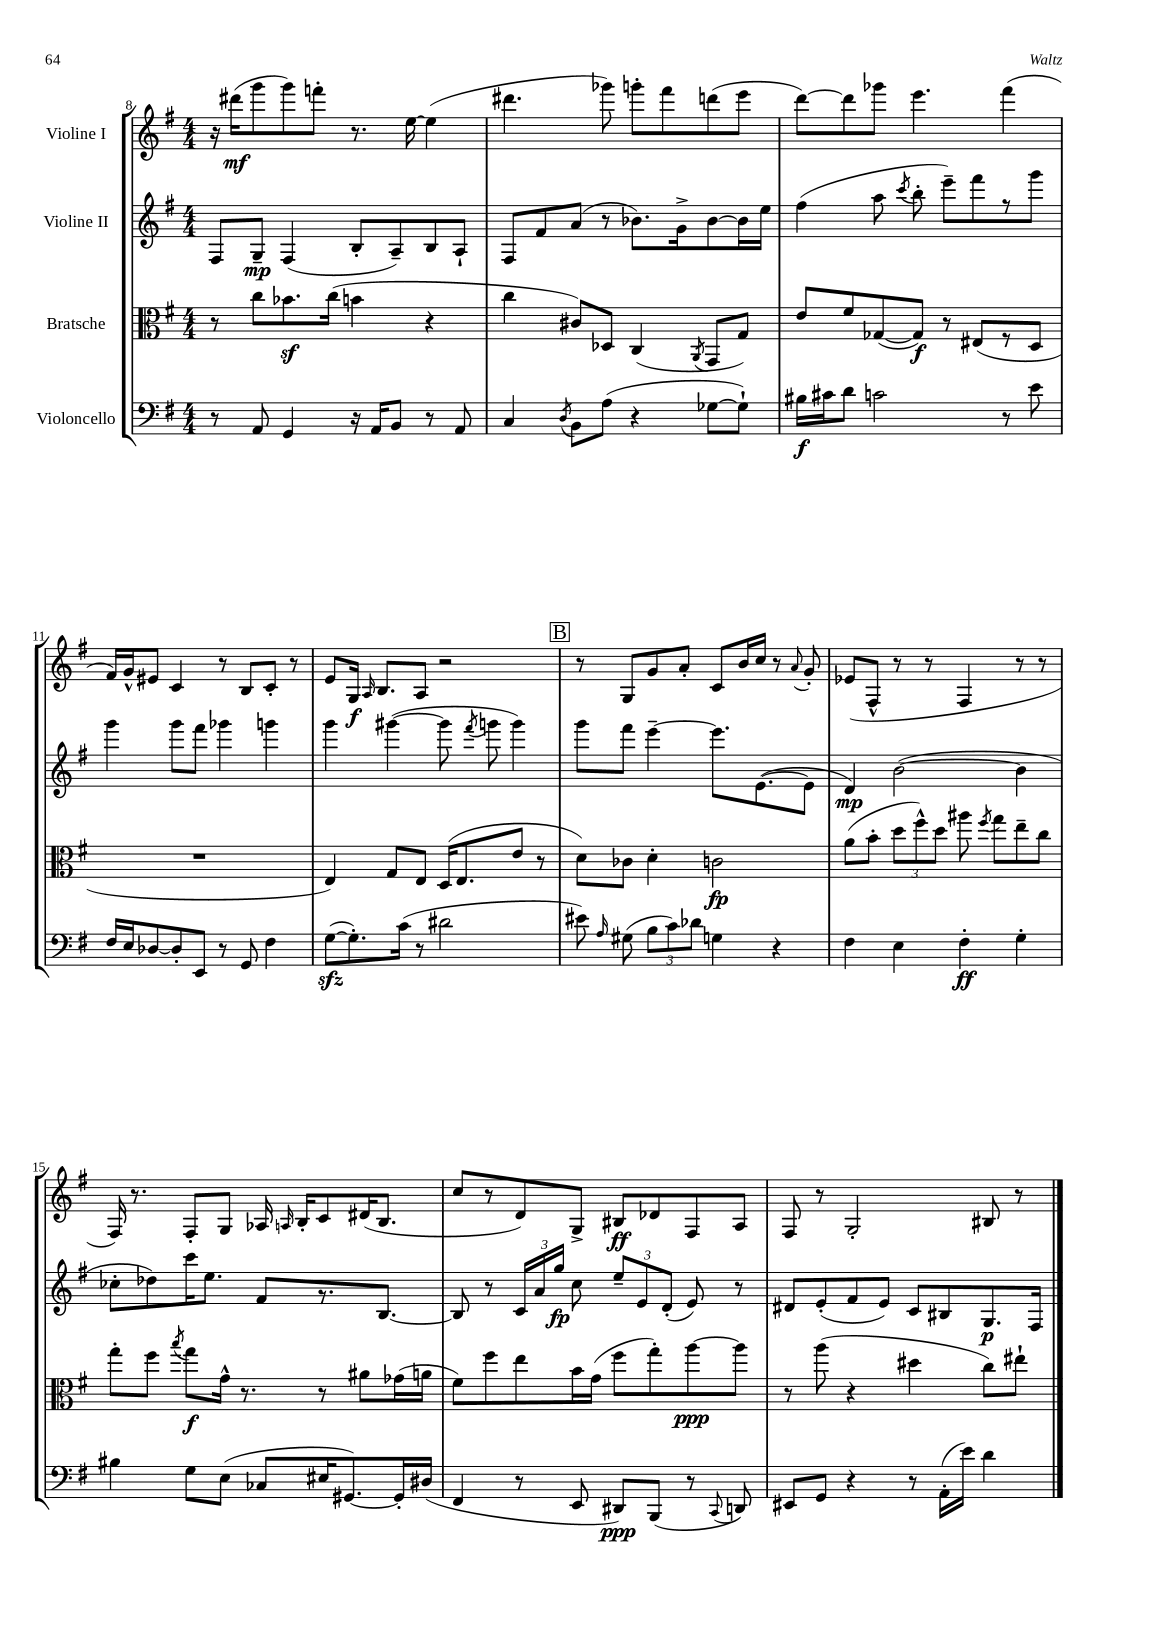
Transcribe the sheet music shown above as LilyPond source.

<<
\new StaffGroup <<
\new Staff = "s0" \with { instrumentName = "Violine I" } {
    \clef treble \key g \major \numericTimeSignature \time 4/4
    \autoBeamOff r16 dis'''16[\mf( g'''8 g'''8) f'''8]-. r8. e''16~ e''4( |
    dis'''4. ges'''8) g'''8[-. fis'''8 d'''8( e'''8] |
    d'''8[~) d'''8 ges'''8] e'''4. fis'''4( |
    fis'16[) g'16-^ eis'8] c'4 r8 b8[ c'8]-. r8 |
    e'8[ g16]\f \grace { a16 } b8.[ a8] r2 |
    \mark \markup { \box "B" } r8 g8[ g'8 a'8]-. c'8[ b'16 c''16] r8 \appoggiatura { a'8 } g'8-. |
    ees'8[( fis8]-^ r8 r8 fis4 r8 r8 |
    fis16) r8. fis8[-. g8] aes16 \grace { a16 } b16[-. c'8 dis'16( b8.] |
    c''8[ r8 d'8) g8]-> bis8[\ff des'8 fis8 a8] |
    fis8 r8 g2-. bis8 r8 \bar "|." |
}
\new Staff = "s1" \with { instrumentName = "Violine II" } {
    \clef treble \key g \major \numericTimeSignature \time 4/4
    \autoBeamOff fis8[ g8]--\mp fis4( b8[-. a8--) b8 a8]-! |
    fis8[ fis'8 a'8]( r8 bes'8.[) g'16-> bes'8~ bes'16 e''16] |
    fis''4( a''8 \acciaccatura { c'''8 } b''8-. e'''8[--) fis'''8 r8 g'''8] |
    g'''4 g'''8[ fis'''8] ges'''4 g'''4 |
    g'''4 gis'''4~( gis'''8 \acciaccatura { fis'''8 } g'''8 g'''4) |
    \mark \markup { \box "B" } g'''8[ fis'''8] e'''4~-- e'''8.[ e'8.~( e'8] |
    d'4\mp) b'2~( b'4 |
    ces''8[-. des''8) c'''16 e''8.] fis'8[ r8. b8.]~ |
    b8 r8 \tuplet 3/2 { c'16[ a'16 g''16]\fp } c''8 \tuplet 3/2 { e''8[-- e'8 d'8]-.( } e'8) r8 |
    dis'8[ e'8-.( fis'8 e'8]) c'8[ bis8 g8.\p fis16] \bar "|." |
}
\new Staff = "s2" \with { instrumentName = "Bratsche" } {
    \clef alto \key g \major \numericTimeSignature \time 4/4
    \autoBeamOff r8 c''8[ bes'8.\sf c''16]( b'4 r4 |
    c''4 cis'8[) des8] c4( \acciaccatura { a,8 } g,8[ g8]) |
    e'8[ fis'8 ges8~( ges8]\f) r8 eis8[( r8 d8] |
    R1 |
    e4) g8[ e8] d16[( e8. e'8] r8 |
    \mark \markup { \box "B" } d'8[) ces'8] d'4-. c'2\fp |
    a'8[( b'8]-. \tuplet 3/2 { d''8[ fis''8-^) d''8] } ais''8 \acciaccatura { fis''8 } g''8[ e''8-- c''8] |
    g''8[-. fis''8] \acciaccatura { b''8 } g''8[\f g'16]-^ r8. r8 ais'8[ ges'16( a'16] |
    fis'8[) fis''8 e''8 b'16 g'16]( fis''8[ g''8-.) a''8~\ppp a''8] |
    r8 a''8( r4 dis''4 c''8[) eis''8]-! \bar "|." |
}
\new Staff = "s3" \with { instrumentName = "Violoncello" } {
    \clef bass \key g \major \numericTimeSignature \time 4/4
    \autoBeamOff r8 a,8 g,4 r16 a,16[ b,8] r8 a,8 |
    c4 \acciaccatura { d8 } b,8[ a8]( r4 ges8[~ ges8]-!) |
    bis16[\f cis'16 d'8] c'2 r8 e'8 |
    fis16[ e16 des8~ des8-. e,8] r8 g,8 fis4 |
    g8[~\sfz( g8.-.) c'16]( r8 dis'2 |
    \mark \markup { \box "B" } eis'8) \grace { a16 } gis8( \tuplet 3/2 { b8[ c'8) des'8] } g4 r4 |
    fis4 e4 fis4-.\ff g4-. |
    bis4 g8[ e8]( ces8[ eis16 gis,8.~) gis,16-. dis16]( |
    fis,4 r8 e,8 dis,8[\ppp) b,,8]( r8 \appoggiatura { c,8 } d,8) |
    eis,8[ g,8] r4 r8 a,16[-.( e'16]) d'4 \bar "|." |
}
>>
>>
\layout { \context { \Score currentBarNumber = #8 } }
